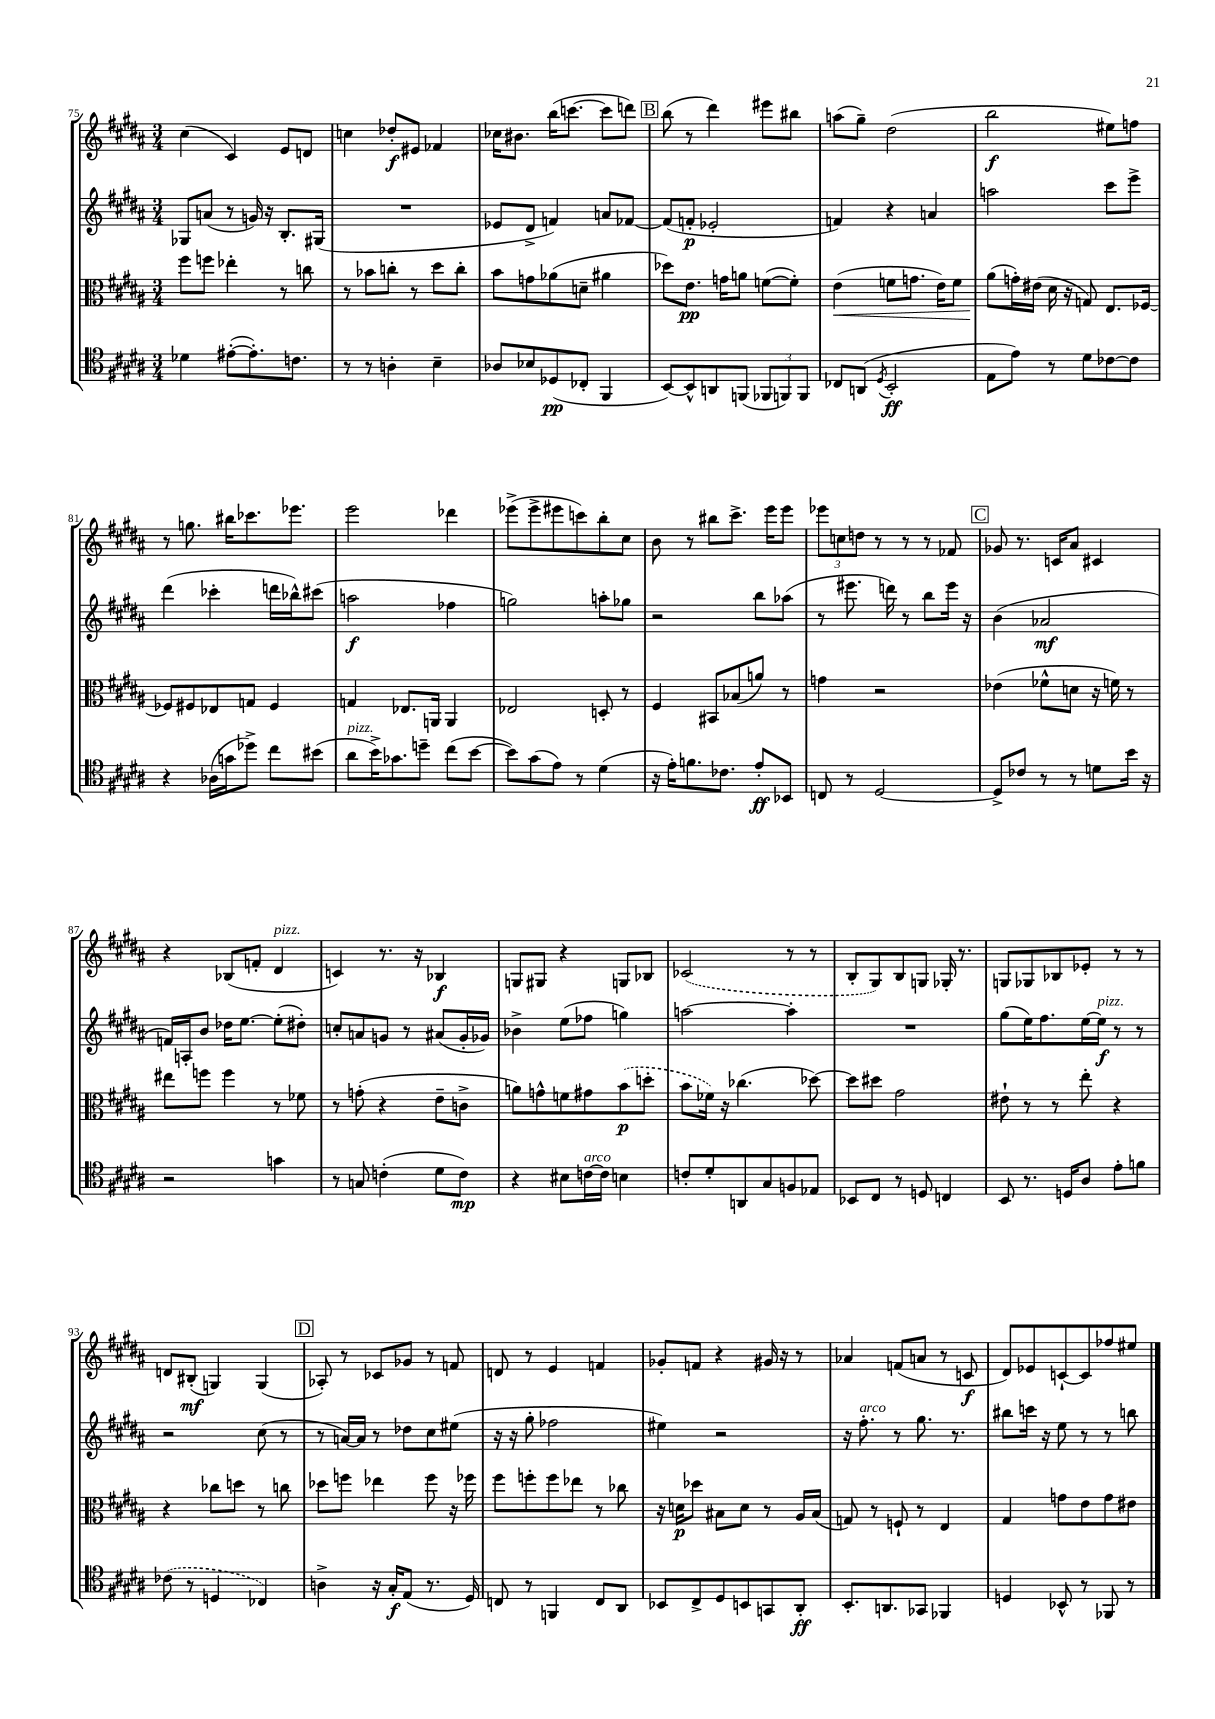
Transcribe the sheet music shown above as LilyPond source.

<<
\new StaffGroup <<
\new Staff = "s0" {
    \clef treble \key b \major \numericTimeSignature \time 3/4
    cis''4( cis'4) e'8 d'8 |
    c''4 des''8-.\f eis'8 fes'4 |
    ces''16 bis'8. b''16( c'''8.~ c'''8 d'''8) |
    \mark \markup { \box "B" } b''8( r8 dis'''4) eis'''8 bis''8 |
    a''8( gis''8--) dis''2( |
    b''2\f eis''8) f''8 |
    r8 g''8. bis''16 ces'''8. ees'''8. |
    e'''2 des'''4 |
    ees'''8->( ees'''8-> eis'''8 c'''8) b''8-. cis''8 |
    b'8 r8 bis''8 cis'''8.-> e'''16 e'''8 |
    \tuplet 3/2 { ees'''8 c''8 d''8 } r8 r8 r8 fes'8 |
    \mark \markup { \box "C" } ges'8 r8. c'16 ais'8 cis'4 |
    r4 bes8( f'8-. dis'4^\markup { \italic "pizz." } |
    c'4) r8. r16 bes4\f |
    g8 gis8 r4 g8 bes8 |
    \once \slurDashed ces'2( r8 r8 |
    b8-. gis8) b8 g8 ges16-. r8. |
    g8 ges8 bes8 ees'8-. r8 r8 |
    d'8 bis8-.\mf( g4) g4( |
    \mark \markup { \box "D" } aes8-.) r8 ces'8 ges'8 r8 f'8 |
    d'8 r8 e'4 f'4 |
    ges'8-. f'8 r4 gis'16 r16 r8 |
    aes'4 f'8( a'8 r8 c'8\f |
    dis'8) ees'8 c'8~-! c'8 fes''8 eis''8 \bar "|." |
}
\new Staff = "s1" {
    \clef treble \key b \major \numericTimeSignature \time 3/4
    ges8 a'8( r8 g'16) r16 b8.-. gis16( |
    R2. |
    ees'8 dis'8-> f'4) a'8 fes'8~ |
    \mark \markup { \box "B" } fes'8( f'8-.\p ees'2-. |
    f'4) r4 a'4 |
    a''2 cis'''8 e'''8-> |
    dis'''4( ces'''4-. d'''16 bes''16-^) cis'''8( |
    a''2\f fes''4 |
    g''2) a''8-. ges''8 |
    r2 b''8 aes''8( |
    r8 eis'''8. d'''16) r8 b''8 eis'''16 r16 |
    \mark \markup { \box "C" } b'4( aes'2\mf |
    f'16) a16-. b'8 des''16 e''8.~ e''8-.( dis''8-.) |
    c''8-. a'8 g'8 r8 ais'8( g'16-. ges'16) |
    bes'4-> e''8( fes''8 g''4) |
    a''2~ a''4-. |
    R2. |
    gis''8( e''16) fis''8. e''16~ e''16\f^\markup { \italic "pizz." } r8 r8 |
    r2 cis''8( r8 |
    \mark \markup { \box "D" } r8 a'16~) a'16 r8 des''8 cis''8 eis''8( |
    r16 r16 gis''8-. fes''2 |
    eis''4) r2 |
    r16 fis''8.-.^\markup { \italic "arco" } r8 gis''8. r8. |
    bis''8 c'''16 r16 e''8 r8 r8 b''8 \bar "|." |
}
\new Staff = "s2" {
    \clef alto \key b \major \numericTimeSignature \time 3/4
    fis''8 f''8 ees''4-. r8 c''8 |
    r8 bes'8 c''8-. r8 dis''8 c''8-. |
    b'8 g'8 aes'8( d'8-- ais'4 |
    \mark \markup { \box "B" } des''8) e'8.\pp g'16 a'8 f'8~( f'8-.) |
    e'4\<( f'8 g'8. e'16) f'8 |
    ais'8\!( g'16-.) eis'16( dis'16 r16 g8) e8. fes16~ |
    fes8 fis8 ees8 g8 fis4 |
    g4 ees8. a,16 a,4 |
    ees2 d8-. r8 |
    fis4 bis,8 bes8( a'8) r8 |
    g'4 r2 |
    \mark \markup { \box "C" } ees'4( fes'8-^ d'8 r16 f'16) r8 |
    eis''8 f''8 f''4 r8 fes'8 |
    r8 g'8-.( r4 e'8-- c'8-> |
    a'8) g'8-^ f'8 gis'8 \once \slurDashed b'8\p( d''8-. |
    b'8 fes'16) r16 ces''4.( des''8~) |
    des''8 dis''8 gis'2 |
    eis'8-! r8 r8 e''8-. r4 |
    r4 ces''8 d''8 r8 c''8 |
    \mark \markup { \box "D" } des''8 f''8 ees''4 f''8 r16 fes''16 |
    fis''8 f''8-. f''8 ees''8 r8 ces''8 |
    r16 d'16\p des''8 bis8 d'8 r8 ais16 bis16( |
    g8) r8 f8-! r8 e4 |
    gis4 g'8 e'8 g'8 eis'8 \bar "|." |
}
\new Staff = "s3" {
    \clef tenor \key b \major \numericTimeSignature \time 3/4
    des'4 eis'8~-.( eis'8.-.) c'8. |
    r8 r8 a4-. b4-- |
    aes8 bes8 des8\pp( ces8-. fis,4 |
    \mark \markup { \box "B" } b,8~) b,8-^ a,8 f,8( \tuplet 3/2 { fes,8 f,8) f,8 } |
    ces8 a,8( \acciaccatura { dis8 } b,2-.\ff |
    e8 e'8) r8 dis'8 ces'8~ ces'8 |
    r4 aes16( g'16 des''8->) cis''8 bis'8( |
    ais'8^\markup { \italic "pizz." } b'16->) ges'8. d''8-- cis''8( b'8~ |
    b'8) gis'8( e'8) r8 dis'4( |
    r16 e'16-.) f'8. ces'8. e'8-.\ff bes,8 |
    c8 r8 dis2~ |
    \mark \markup { \box "C" } dis8-> ces'8 r8 r8 d'8 b'16 r16 |
    r2 g'4 |
    r8 g8 c'4-.( dis'8 c'8\mp) |
    r4 bis8 c'16~^\markup { \italic "arco" } c'16 b4 |
    c'8-. dis'8-. a,8 gis8 f8 ees8 |
    bes,8 cis8 r8 d8 c4 |
    b,8 r8. d16 ais8 e'8-. f'8 |
    \once \slurDashed ces'8( r8 d4 ces4) |
    \mark \markup { \box "D" } a4-> r16 gis16-.\f e8( r8. dis16) |
    c8 r8 f,4 c8 ais,8 |
    bes,8 cis8-> dis8 b,8 g,8 ais,8-.\ff |
    b,8.-. a,8. ges,8 fes,4 |
    d4 bes,8-^ r8 fes,8 r8 \bar "|." |
}
>>
>>
\layout { \context { \Score currentBarNumber = #75 } }
